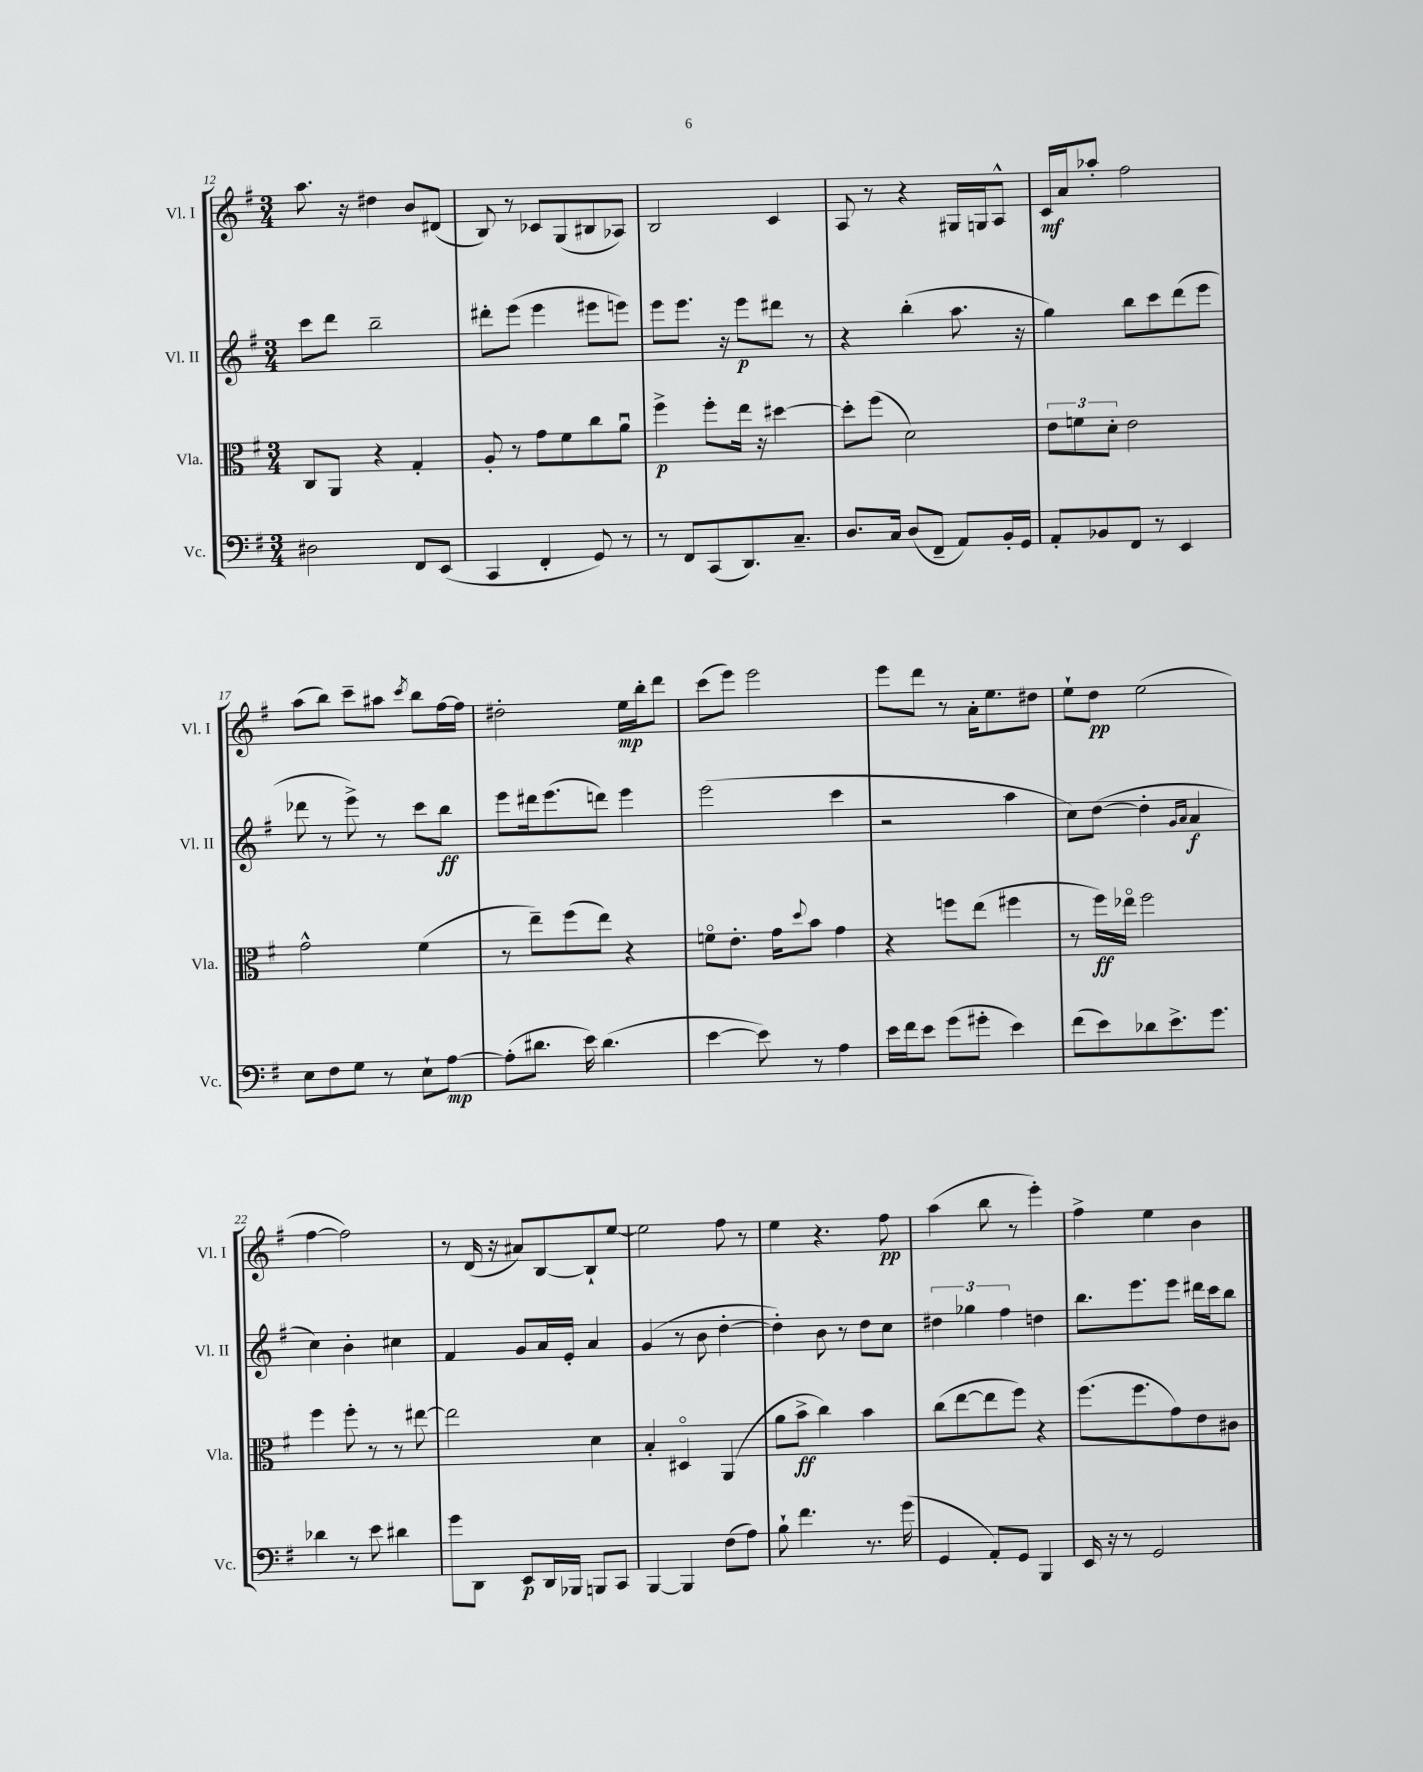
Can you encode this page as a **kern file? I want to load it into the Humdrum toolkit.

**kern	**kern	**kern	**kern
*staff4	*staff3	*staff2	*staff1
*clefF4	*clefC3	*clefG2	*clefG2
*k[f#]	*k[f#]	*k[f#]	*k[f#]
*M3/4	*M3/4	*M3/4	*M3/4
2D#\	8C/L	8ccc\L	8.aa\
.	8AA/J	8ddd\J	.
.	.	.	16r
.	4r	2bb~\	4dd#\
8FF#/L	4G'/	.	8b/L
(8EE/J	.	.	(8d#/J
=	=	=	=
4CC/	8A'/	8ddd#'\L	8B/)
.	8r	(8eee\J	8r
4FF#'/	8g\L	4eee\	8c-/L
.	8f#\	.	(8G/
8GG/)	8cc\	8eee#\L	8B#/
8r	8au\J	8eee\J)	8A-/J)
=	=	=	=
8r	4ff#^\	8eee\L	2B/
8FF#/L	.	8.eee\J	.
(8CC/	8ff#'\L	.	.
.	.	16r	.
8.DD/)	16ee\Jk	8eee\L	.
.	16r	.	.
.	[4dd#\	8ddd#\J	4c/
8.C~/J	.	.	.
.	.	8r	.
=	=	=	=
8.D/L	8dd#'\]L	4r	8A/
.	(8ff#\J	.	8r
16C/Jk	.	.	.
(8D/L	2d\)	(4bb'\	4r
8FF#~/J	.	.	.
8AA/L)	.	8.aa\	16G#/LL
.	.	.	16G/J
16BB'/L	.	.	8A^^/J
16GG/JJ	.	16r	.
=	=	=	=
8AA'/L	12e\L	4gg\)	16c/LL
.	.	.	16a/J
.	12f\	.	.
8BB-/	.	.	8aa-'/J
.	12d'\J	.	.
8FF#/J	2e\	8bb\L	2ff#\
8r	.	8ccc\	.
4EE/	.	(8ddd\	.
.	.	8eee\J	.
=	=	=	=
8E\L	2g^^\	8ddd-\	(8aa\L
8F#\	.	8r	8bb\J)
8G\J	.	8eee^\)	8ccc~\L
8r	.	8r	8aa#\J
.	.	.	8qccc/
8E`\L	(4f#\	8ccc\L	8bb\L
[8A\J	.	8bb\J	[16ff#\L
.	.	.	16ff#\]JJ
=	=	=	=
(8A'\]L	8r	8eee\L	2dd#'\
8.d#\J	8ee~\L)	16ddd#\k	.
.	.	(8.eee\	.
.	(8ff#\	.	.
16e\)	.	.	.
(4.d#\	8ee\J)	8ddd\J)	.
.	4r	4eee\	16ee\LL
.	.	.	16bb'\J
.	.	.	8ddd\J
=	=	=	=
[4e\	8fo\L	(2eee\	(8ccc\L
.	8.e'\J	.	8eee\J)
8e\])	.	.	2eee\
.	16g\LK	.	.
.	8qqdd/	.	.
8r	8b\J	.	.
4A\	4g\	4ccc\	.
=	=	=	=
16e\LL	4r	2r	8eee\L
16f#\J	.	.	.
8e\J	.	.	8ddd\J
(8g\L	8ff\L	.	8r
8g#'\J	(8ee\J	.	16a'\LK
.	.	.	8.ee\
4e\)	4ff#\	4aa\	.
.	.	.	8dd#\J
=	=	=	=
(8f#\L	8r	8cc\L)	8ee`\L
8e\)	16ff#\LL)	([8dd\J	8dd\J
.	16ee-o\JJ	.	.
8d-\	2ff#\	4dd'\]	(2ee\
8.e^\	.	.	.
.	.	16qqg/LL	.
.	.	16qqa/JJ	.
.	.	4a/	.
8.g\J	.	.	.
=	=	=	=
4d-\	4ff#\	4cc\)	[4ff#\
8r	8ff#'\	4b'\	2ff#\])
8e\	8r	.	.
4d#\	8r	4cc#\	.
.	[8ee#\	.	.
=	=	=	=
8g\L	2ee#\]	4f#/	8r
8DD\J	.	.	(16d/
.	.	.	16r
8EE/L	.	8g/L	8a#/L)
16DD/L	.	16a/L	[8B/
16BBB-/JJ	.	16e'/JJ	.
8BBB/L	4d\	4a/	8B`/]
8CC/J	.	.	[8ee/J
=	=	=	=
[4BBB/	4B'/	(4g/	2ee\]
4BBB/]	4D#o/	8r	.
.	.	8b\	.
(8F#\L	(4AA/	[4dd'\	8ff#\
8A\J)	.	.	8r
=	=	=	=
8B`\	8a\L	4dd'\])	4ee\
4.f#\	8b^\J	.	.
.	4cc\)	8b\	4.r
.	.	8r	.
8.r	4b\	8dd\L	.
.	.	8cc\J	8ff#\
(16g\	.	.	.
=	=	=	=
4GG/	(8cc\L	6dd#\	(4aa\
.	[8ee\	.	.
.	.	6gg-\	.
8AA'/L)	8ee\]	.	8bb\
.	.	6ff#\	.
8GG/J	8ff#\J)	.	8r
4BBB/	4r	4dd\	4eee'\)
=	=	=	=
16EE/	(8.ff#\L	8.bb\L	4ff#^\
16r	.	.	.
8r	.	.	.
.	8.ff#\	8.eee\	.
2GG/	.	.	4ee\
.	8g\)	8eee\J	.
.	8e\	16ddd#\LL	4b\
.	.	16ccc\J	.
.	8c#\J	8bb\J	.
==	==	==	==
*-	*-	*-	*-
